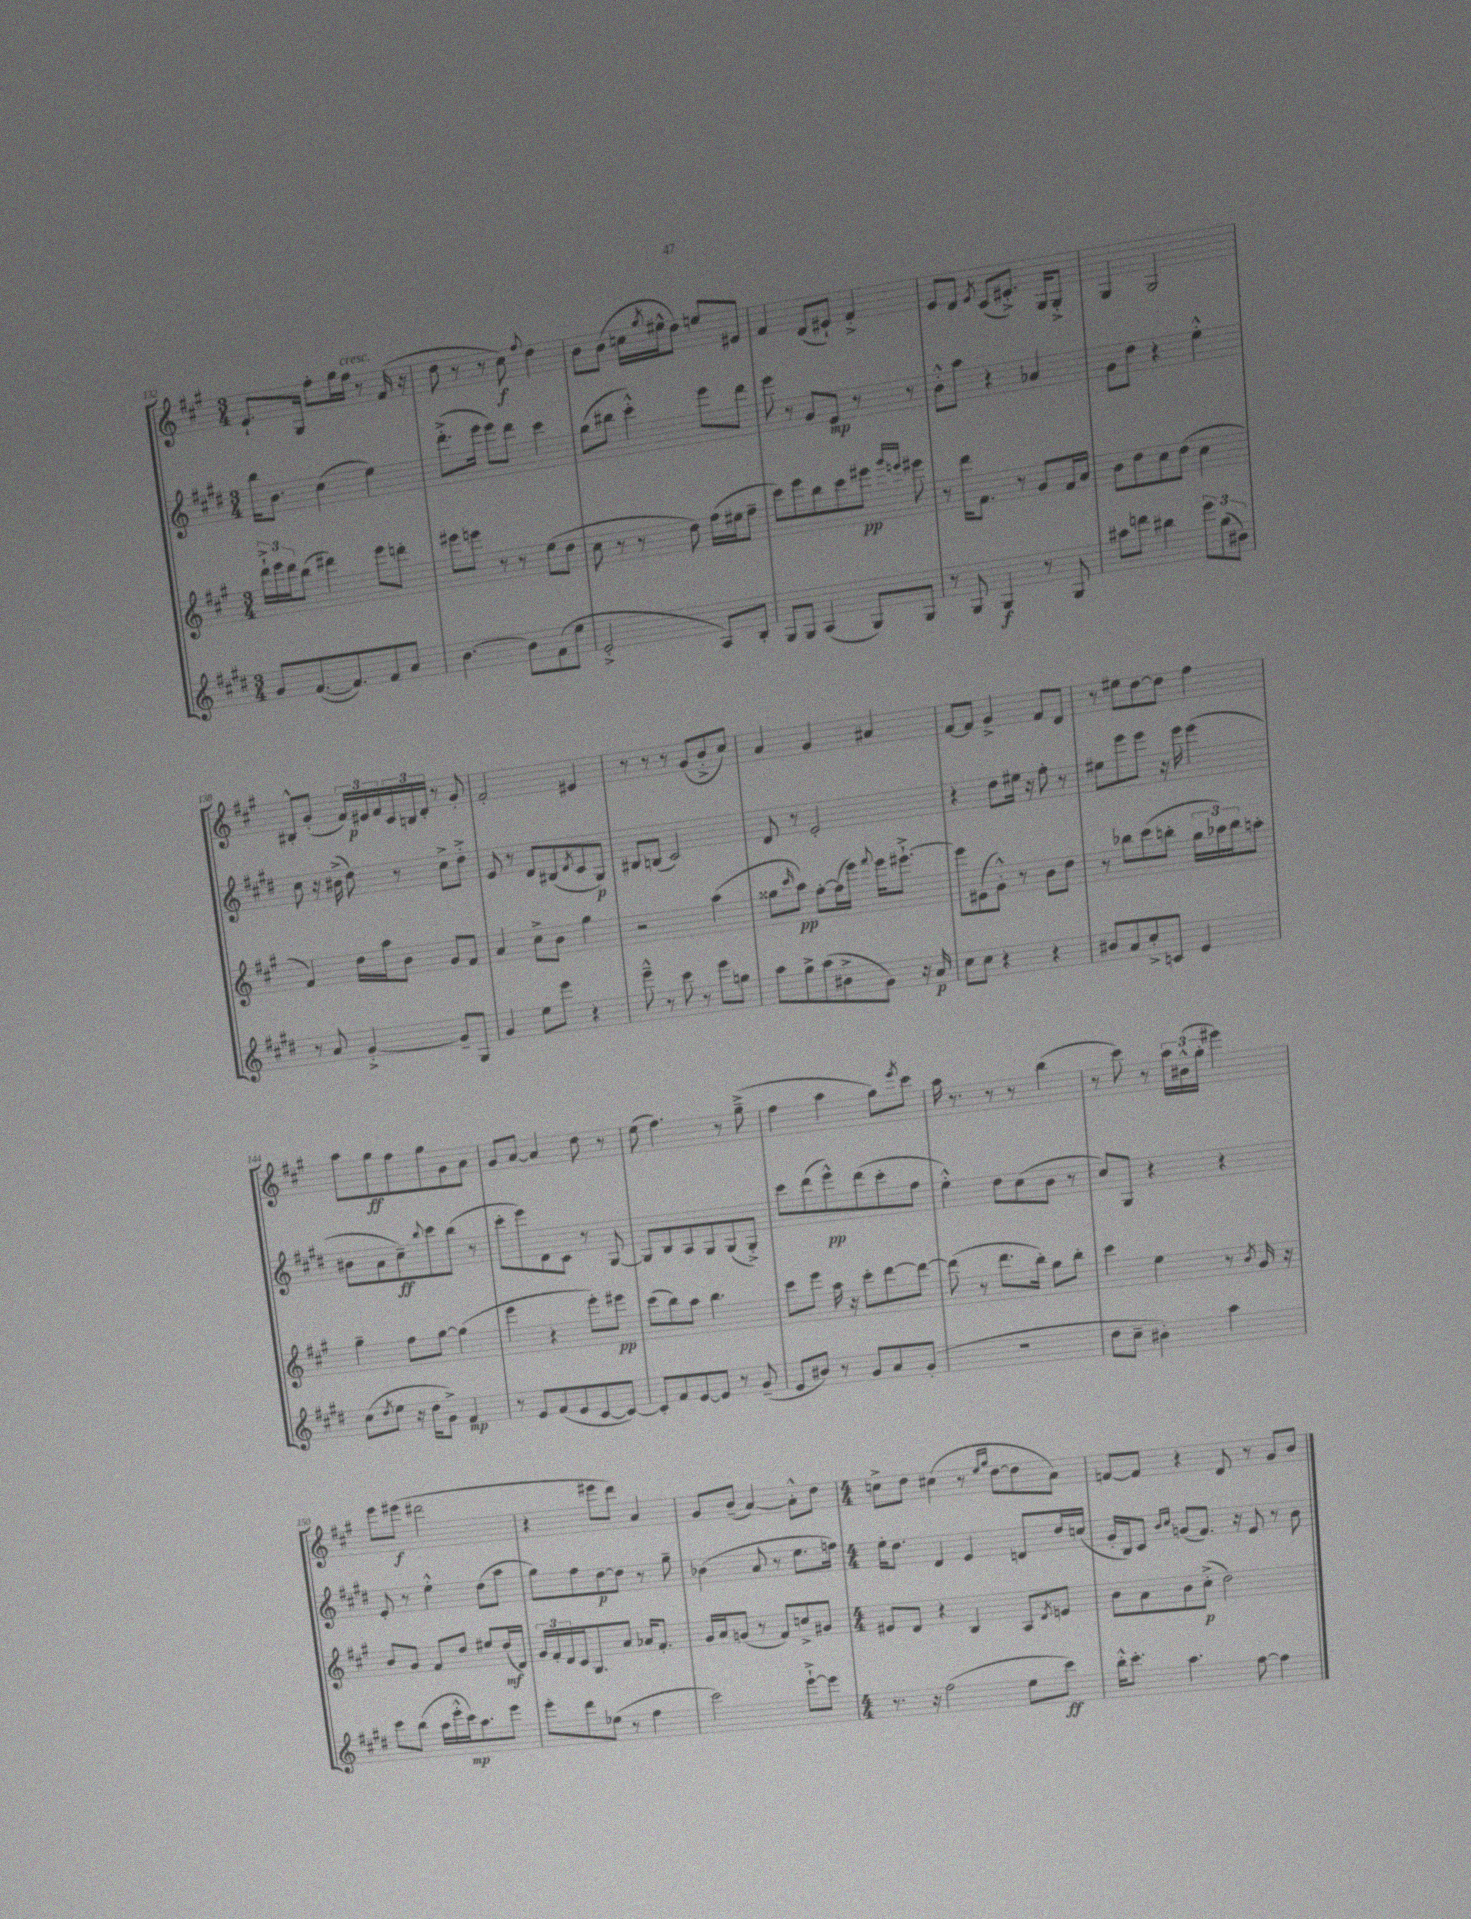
<<
\new StaffGroup <<
\new Staff = "s0" {
    \clef treble \key a \major \numericTimeSignature \time 3/4
    e'8.-! gis16 fis''8-. gis''16 fis''16^\markup { \italic "cresc." } r8 fis'16( r16 |
    d''8 r8 r8 cis''8\f) \appoggiatura { fis''8 } d''4 |
    b'8 b'8( c''16 \acciaccatura { gis''8 } eis''16-^ d''8) e''8 eis'8 |
    fis'4 d'8( eis'8-!) fis'4-.-> |
    e'8 d'8 \acciaccatura { e'8 } cis'8( eis'8.-.->) gis16 gis8-.-> |
    gis4 gis2 |
    bis8-.-^ gis'8-.( \tuplet 3/2 { fis'16) eis'16\p fis'16 } \tuplet 3/2 { cis'16 b16 d'16-. } r8 gis'8-. |
    fis'2-. eis'4 |
    r8 r8 r8 gis'8( b'8-.-> cis''8) |
    a'4 gis'4 ais'4 |
    fis'8~ fis'8 gis'4-> fis'8 d'8 |
    r8 eis''8 d''8~ d''8 fis''4 |
    a''8 gis''8\ff fis''8 gis''8 gis'8 a'8 |
    gis'8 a'8~ a'4 d''8 r8 |
    e''8( fis''4.) r8 gis''8--->( |
    fis''4 a''4 gis''8) \acciaccatura { e'''8 } cis'''8 |
    a''16 r8. r8 r8 b''4( |
    r8 cis'''8) r8 \tuplet 3/2 { a''16 bis'16-^( gis''16-. } eis'''4) |
    e'''8 eis'''8\f( dis'''2 |
    r4 eis'''8 d'''8) a'4 |
    gis'8 b'8--( a'4~) a'8-.-^ d''8 |
    \numericTimeSignature \time 4/4 c''8-> d''8 cis''4( r8 \grace { e''16 gis''16 } d''8~ d''8 a'8) |
    f'8~ f'8 r4 d'8 r8 gis'8 b'8 \bar "|." |
}
\new Staff = "s1" {
    \clef treble \key e \major \numericTimeSignature \time 3/4
    b''16 b'8. cis''4( e''4) |
    dis'''8.-.->( e'''16 e'''8) dis'''8 cis'''4 |
    gis''8( bis''8 cis'''4-.-^) e'''8 dis'''8 |
    e'''8 r8 gis'8 e'8\mp r8 r8 |
    b'8-.-^ a''8 r4 aes'4 |
    gis'8 dis''8 r4 e''4-.-^ |
    cis''8 r16 bis'16->( dis''8) r8 cis''8-> dis''8-.-> |
    e'8 r8 dis'8 bis8( \acciaccatura { dis'8 } cis'8 gis8\p) |
    bis8 b8( cis'2) |
    dis'8 r8 e'2-. |
    r4 dis''8 eis''16 r16 fis''8-. r8 |
    eis''8 e'''8 e'''8 r16 e'''16 e'''4( |
    bis'8 a'8 cis''8--\ff) \appoggiatura { b''8 } cis'''8 b''8( r8 |
    cis'''8-. e'''8) dis'8 cis'8 r8 gis8~ |
    gis8 b8 a8 gis8 gis8( gis8-.->) |
    cis'''8 dis'''8( e'''8-^\pp) dis'''8( cis'''8-. fis''8 |
    e''4-.-^) dis''8 cis''8( b'8 r8 |
    cis''8) gis8 r4 r4 |
    e'8-. r8 e''4-.-^ dis''8( a''8 |
    gis''8) fis''8 dis''8~\p dis''8 r8 gis''8-- |
    bes'4( a'8 r8 e''8. f''16) |
    \numericTimeSignature \time 4/4 e''16-. dis''8. dis'4 e'4 d'8 dis''16 c''16( |
    gis'16-. b16) cis'8 \grace { b'16 cis''16 } g'8( fis'8.) r16 e'8 r8 b'8 \bar "|." |
}
\new Staff = "s2" {
    \clef treble \key a \major \numericTimeSignature \time 3/4
    \tuplet 3/2 { d'''16-!-> e'''16 d'''16 } b''8( dis'''4) e'''8 d'''8-. |
    eis'''8 e'''8 r8 r8 e''8( d''8 |
    cis''8 r8 r8 d''8) fis''16( eis''16 fis''8-- |
    cis'''8) e'''8 b''8 cis'''8 eis'''8\pp \grace { gis'''16 e'''16 } eis'''8 |
    r8 d'''16 fis'8. r8 gis'8 fis'16 a'16 |
    b'8 d''8 cis''8 d''8( cis''4 |
    fis'4) d''16 a''16 b'8 gis'8 fis'8 |
    a'4 cis''8-> b'8 gis''4 |
    r2 a''4( |
    gisis''8 \grace { cis'''16 } a''8\pp) fis''8~-. fis''16( e'''16) \appoggiatura { fis'''8 } e'''16 eis'''8.~-!-> |
    eis'''8 eis'8( gis'8-.-^) r8 b'8 d''8 |
    r8 bes''8 cis'''8( b''8-. \tuplet 3/2 { gis''16 aes''16) b''16 } a''8-. |
    gis''4-- fis''8 gis''8~ gis''4( |
    e'''4 r4 e'''8-.) eis'''8\pp |
    cis'''8( b''8) a''8 b''4. |
    cis'''8 e'''8 a''16 r16 cis'''8-. d'''8~ d'''8~ |
    d'''8( r8 d'''8. b''16-.) gis''8 b''8-. |
    cis'''4 e''4 r8 \acciaccatura { b'8 } gis'16 r16 |
    b'8 gis'8 fis'8 d''8 eis''8 d''16\mf( d'16) |
    \tuplet 3/2 { gis'16 fis'16-. d'16 } cis'16 gis8. a'8 aes'16 fis'8.-. |
    gis'16 a'16 g'8( r8 fis'8) c''8-> gis'8 |
    \numericTimeSignature \time 4/4 eis'8 d'8 r4 b4 a8 \acciaccatura { d'8 } e'8 |
    b'8 a'8 b'8 cis''8-.->\p( d''2) \bar "|." |
}
\new Staff = "s3" {
    \clef treble \key e \major \numericTimeSignature \time 3/4
    gis'8 fis'8.~( fis'8.) fis'8 a'8 |
    b'4.~ b'8 fis'8( e''8 |
    e'2-.-> a8) b8-. |
    gis8 gis8 a4( gis8) gis8 |
    r8 gis8 gis4\f r8 gis8 |
    ais''8 d'''8 bis''4 \tuplet 3/2 { e'''8 gis''8( bis'8) } |
    r8 a'8 gis'4~-.-> gis'8-- gis8 |
    gis'4 e''8 e'''8 r4 |
    e'''8---^ r8 cis'''8 r8 e'''8 g''8 |
    a''8 gis''8-> a''8( bis'8-> gis'8) r16 a'16\p |
    cis''8 cis''8 r4 r4 |
    bis'8 a'8 cis''8-.-> c'8 e'4 |
    cis''8( \acciaccatura { dis''8 } e''8 r16 dis''16 gis'8->) fis'4\mp |
    r8 e'8 fis'8( e'8 cis'8~ cis'8~) |
    cis'8-. fis'8 e'8~ e'8 r8 gis'8--( |
    e'8 bis'8) r8 gis'8 a'8 gis'8-.( |
    R2. |
    dis''8 cis''8-- bis'4-.) a''4 |
    cis'''8 b''8( a''16 e'''16-.-^ cis'''16\mp) a''8. e'''8 |
    e'''8-. dis'''8 ees''8( r8 fis''4 |
    cis'''2) e'''8~-!-> e'''8 |
    \numericTimeSignature \time 4/4 r8. r16 fis''2( e''8 cis'''8\ff) |
    b''16-.-^ cis'''8.-. a''4. fis''8~ fis''4 \bar "|." |
}
>>
>>
\layout { \context { \Score currentBarNumber = #132 } }
